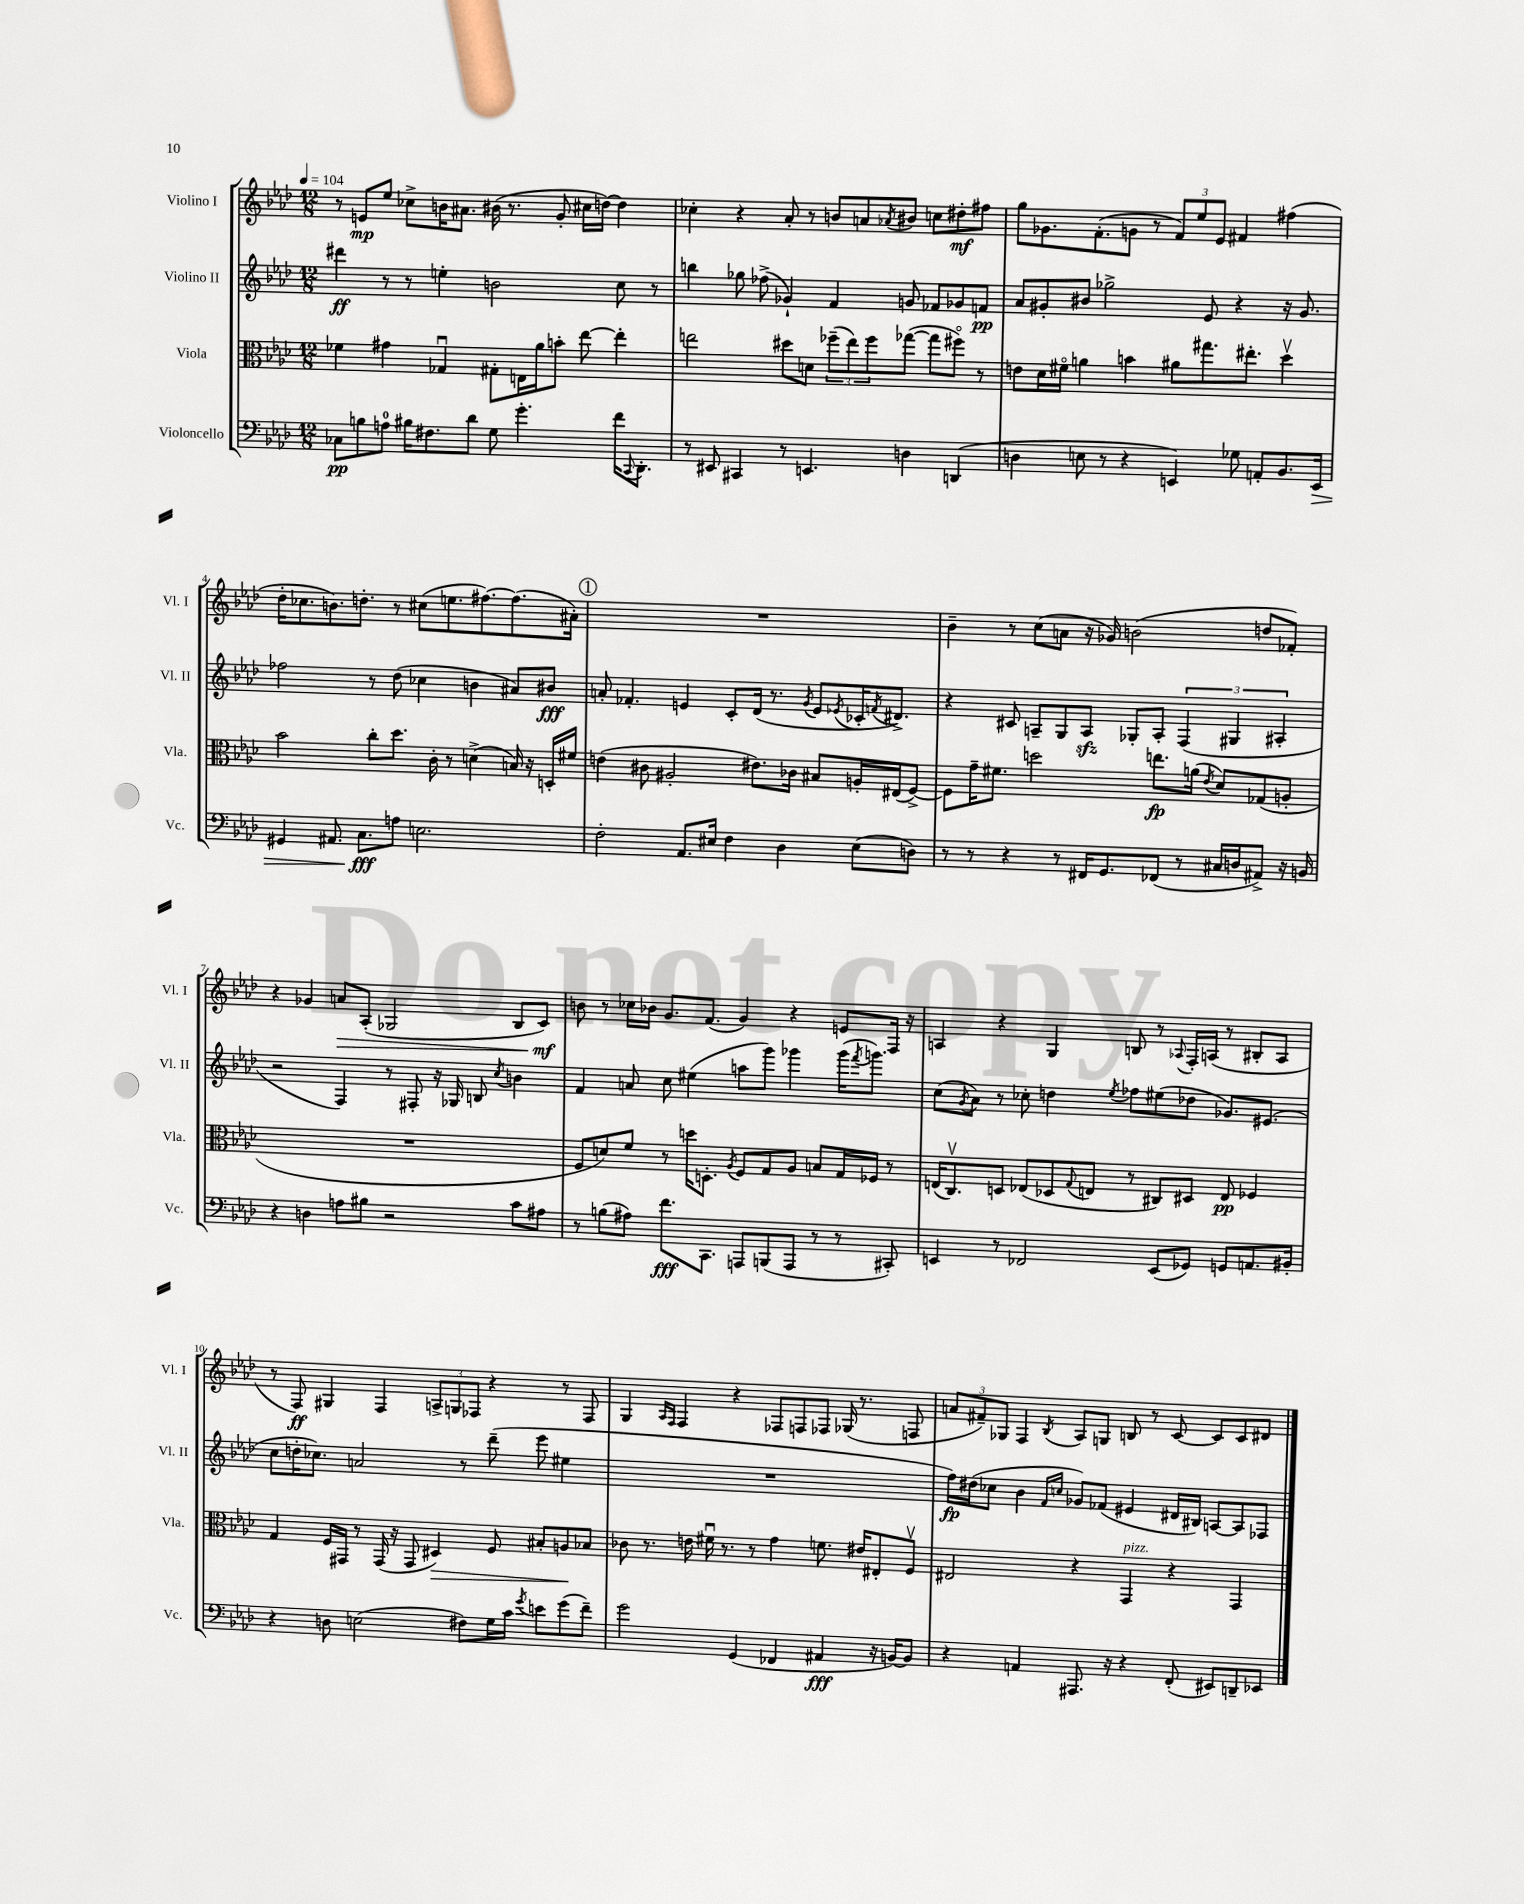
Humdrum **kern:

**kern	**kern	**kern	**kern
*staff4	*staff3	*staff2	*staff1
*clefF4	*clefC3	*clefG2	*clefG2
*k[b-e-a-d-]	*k[b-e-a-d-]	*k[b-e-a-d-]	*k[b-e-a-d-]
*M12/8	*M12/8	*M12/8	*M12/8
*MM104	*MM104	*MM104	*MM104
8C-	4f-	4ddd#	8r
8B	.	.	8e
8A	4g#	8r	8ee-
16B#	.	8r	8cc-^
8.F#	.	.	.
.	4G-u	4ee'	16b
.	.	.	8.a#
8d-	.	.	.
8G	8G#'	2b	(16b#
.	.	.	8.r
4.g'	16E	.	.
.	16a-	.	.
.	8b'	.	8g'
.	[8ee-	.	16cc#
.	.	.	[16dd)
16f	4ee-']	8cc	4dd]
8qqCC	.	.	.
8.DD-'	.	.	.
.	.	8r	.
=	=	=	=
8r	2ee	4bb	4cc-'
8EE#	.	.	.
4CC#	.	8gg-	4r
.	.	(8ff-^	.
8r	8dd#	4g-`)	8a-'
4.EE	8d	.	8r
.	(12ff-~	4f	8b
.	12ee)	.	.
.	.	.	8a
.	12ff-	.	.
.	.	.	8qa-
4D	([8gg-	8g	8b#
.	8gg-]	8f-	8cc
(4DD	8ff#o)	8g-	8dd#'
.	8r	8f	8ff#
=	=	=	=
4D	8e	8a-	8gg
.	16d-	8g#'	8.g-
.	16f#o	.	.
8E	4a	8b#	.
.	.	.	(8.f'
8r	.	2gg-^	.
4r	4b	.	8g
.	.	.	8r
4EE)	8a#	.	12f)
.	.	.	12ee-
.	8.gg#	8e-	.
.	.	.	12e-
8G-	.	4r	4f#
.	8.ee#'	.	.
8AA'	.	.	.
8.BB-	4dd-v	16r	(4ff#
.	.	8.g#	.
16EE	.	.	.
=	=	=	=
4GG#	2b-	2ff-	16dd-'
.	.	.	8.cc-
8.AA#	.	.	8.b)
8.C	.	.	8.dd'
.	8cc'	8r	.
8A	8.dd-	(8dd-	8r
2.E	.	4cc-	(8cc#
.	16c'	.	.
.	8r	.	8.ee
.	(4d^	4b	.
.	.	.	[8.ff#)
.	16B)	8a#)	(8.ff#]
.	16r	.	.
.	16D'	8b#	.
.	16f#	.	16a#')
=	=	=	=
2F'	(4e	8a'	1.r
.	.	4.f-'	.
.	8c#	.	.
.	2A#'	.	.
8.AA-	.	4e	.
16E#	.	.	.
4F	.	8c'	.
.	8.e#)	(16d-	.
.	.	8.r	.
4D-	.	.	.
.	16c-	.	.
.	.	8qg	.
.	8B#	8e	.
.	.	8qe-	.
(8E#	16A'	16c-'	.
.	.	8qf	.
.	(16E#	8.d#^)	.
8D)	[8F^)	.	.
=	=	=	=
8r	8F]	4r	4b-~
8r	16g~	.	.
.	8.f#	.	.
4r	.	8c#	8r
.	2dd	8A~	(8cc
8r	.	8G	8a
16FF#	.	8A	16r
8.GG	.	.	16g-)
.	.	8G-'	(2b
(8FF-	8.ee	8A'	.
8r	.	(6F	.
.	(16a	.	.
.	8qe-	.	.
16C#	8d-)	.	.
.	.	6G#	.
16D	.	.	.
8AA#^)	(8G-	.	8dd
.	.	6A#'	.
16r	8A'	.	8f-')
16BB	.	.	.
=	=	=	=
4r	1.r	2r	4r
4D	.	.	4g-
8A	.	4F)	8a
8B#	.	.	(8A-'
2r	.	8r	2G-
.	.	8F#'	.
.	.	16r	.
.	.	16G-	.
.	.	8B	.
.	.	8qcc	.
8c	.	4b	8B-
8A#	.	.	8c)
=	=	=	=
8r	8F	4f	8b
(8B	8d)	.	8r
8A#)	8f	8a	16cc-
.	.	.	16b-
8.f	8r	8cc	8.g
.	16dd	(4ee#	.
8.CC	8.D'	.	(8.f
.	8qA-	.	.
8AAA	8F	8aa	4g)
(8BBB	8G	8ggg)	.
8AAA	8A-	4ggg-	4r
8r	8B	.	.
8r	16G	(16ggg-	8e
.	.	8qfff	.
.	16F-	8.ggg)	.
8CC#')	8r	.	16F
.	.	.	16r
=	=	=	=
4EE	(16E	(8cc	4A
.	8.Cv)	.	.
.	.	8qg	.
.	.	8a-)	.
8r	8D	8r	4r
2FF-	(8E-	8cc-'	.
.	8D-	4dd	4G
.	8qqG	.	.
.	8E	.	.
.	.	8qee-	.
.	8r	8ff-	8B
(8EE	8C#)	(8ee#	8r
.	.	.	8qqA-
8GG-)	8D#	8dd-	16F'
.	.	.	(16A
8GG	8E	8.g-)	8r
8.AA	4F-	.	8B#'
.	.	(8.e#	.
.	.	.	8A
16BB#'	.	.	.
=	=	=	=
4r	4G	8cc	8r
.	.	16dd'	8F)
.	.	8.cc-)	.
8D	16F	.	4G#
.	16GG#	.	.
(2E	8r	2a	.
.	(16GG#	.	4F
.	16r	.	.
.	8GG#	.	.
.	4D#)	.	12A^
.	.	.	12G
8F#)	.	8r	.
.	.	.	12F-
16G	8F	(8ddd-~	4r
16c	.	.	.
8qg	.	.	.
8e	8B#'	8eee-	.
(8g	8A	4ee#	8r
8f~)	8B-	.	8F-
=	=	=	=
2g	8c-	1.r	4G
.	8.r	.	.
.	.	.	16qqA-
.	.	.	16qqF
.	.	.	4F
.	16e	.	.
.	16f#u	.	.
.	8.r	.	.
(4GG	.	.	4r
.	8r	.	.
4FF-	4g	.	8F-
.	.	.	8F
4AA#	8.f	.	8F-
.	.	.	(16G-
.	16e#	.	8.r
16r	8E#'	.	.
[16BB)	.	.	.
8BB]	8Fv	.	8F
=	=	=	=
4r	2E#	16ff)	12a
.	.	(16dd#	.
.	.	.	12f#~)
.	.	8cc-	.
.	.	.	12G-
4AA	.	4b-	4F
.	.	16qqf	.
.	.	16qqcc	8qB-
8.AAA#	4r	8g-)	8A-
.	.	(8f-	8G
16r	.	.	.
4r	4GG	4e#	8B
.	.	.	8r
(8FF'	4r	16d#	[8c
.	.	16B#)	.
8EE#)	.	[8A	8c]
8DD~	4GG	8A]	8c
8EE-	.	8F-	8d#
==	==	==	==
*-	*-	*-	*-
